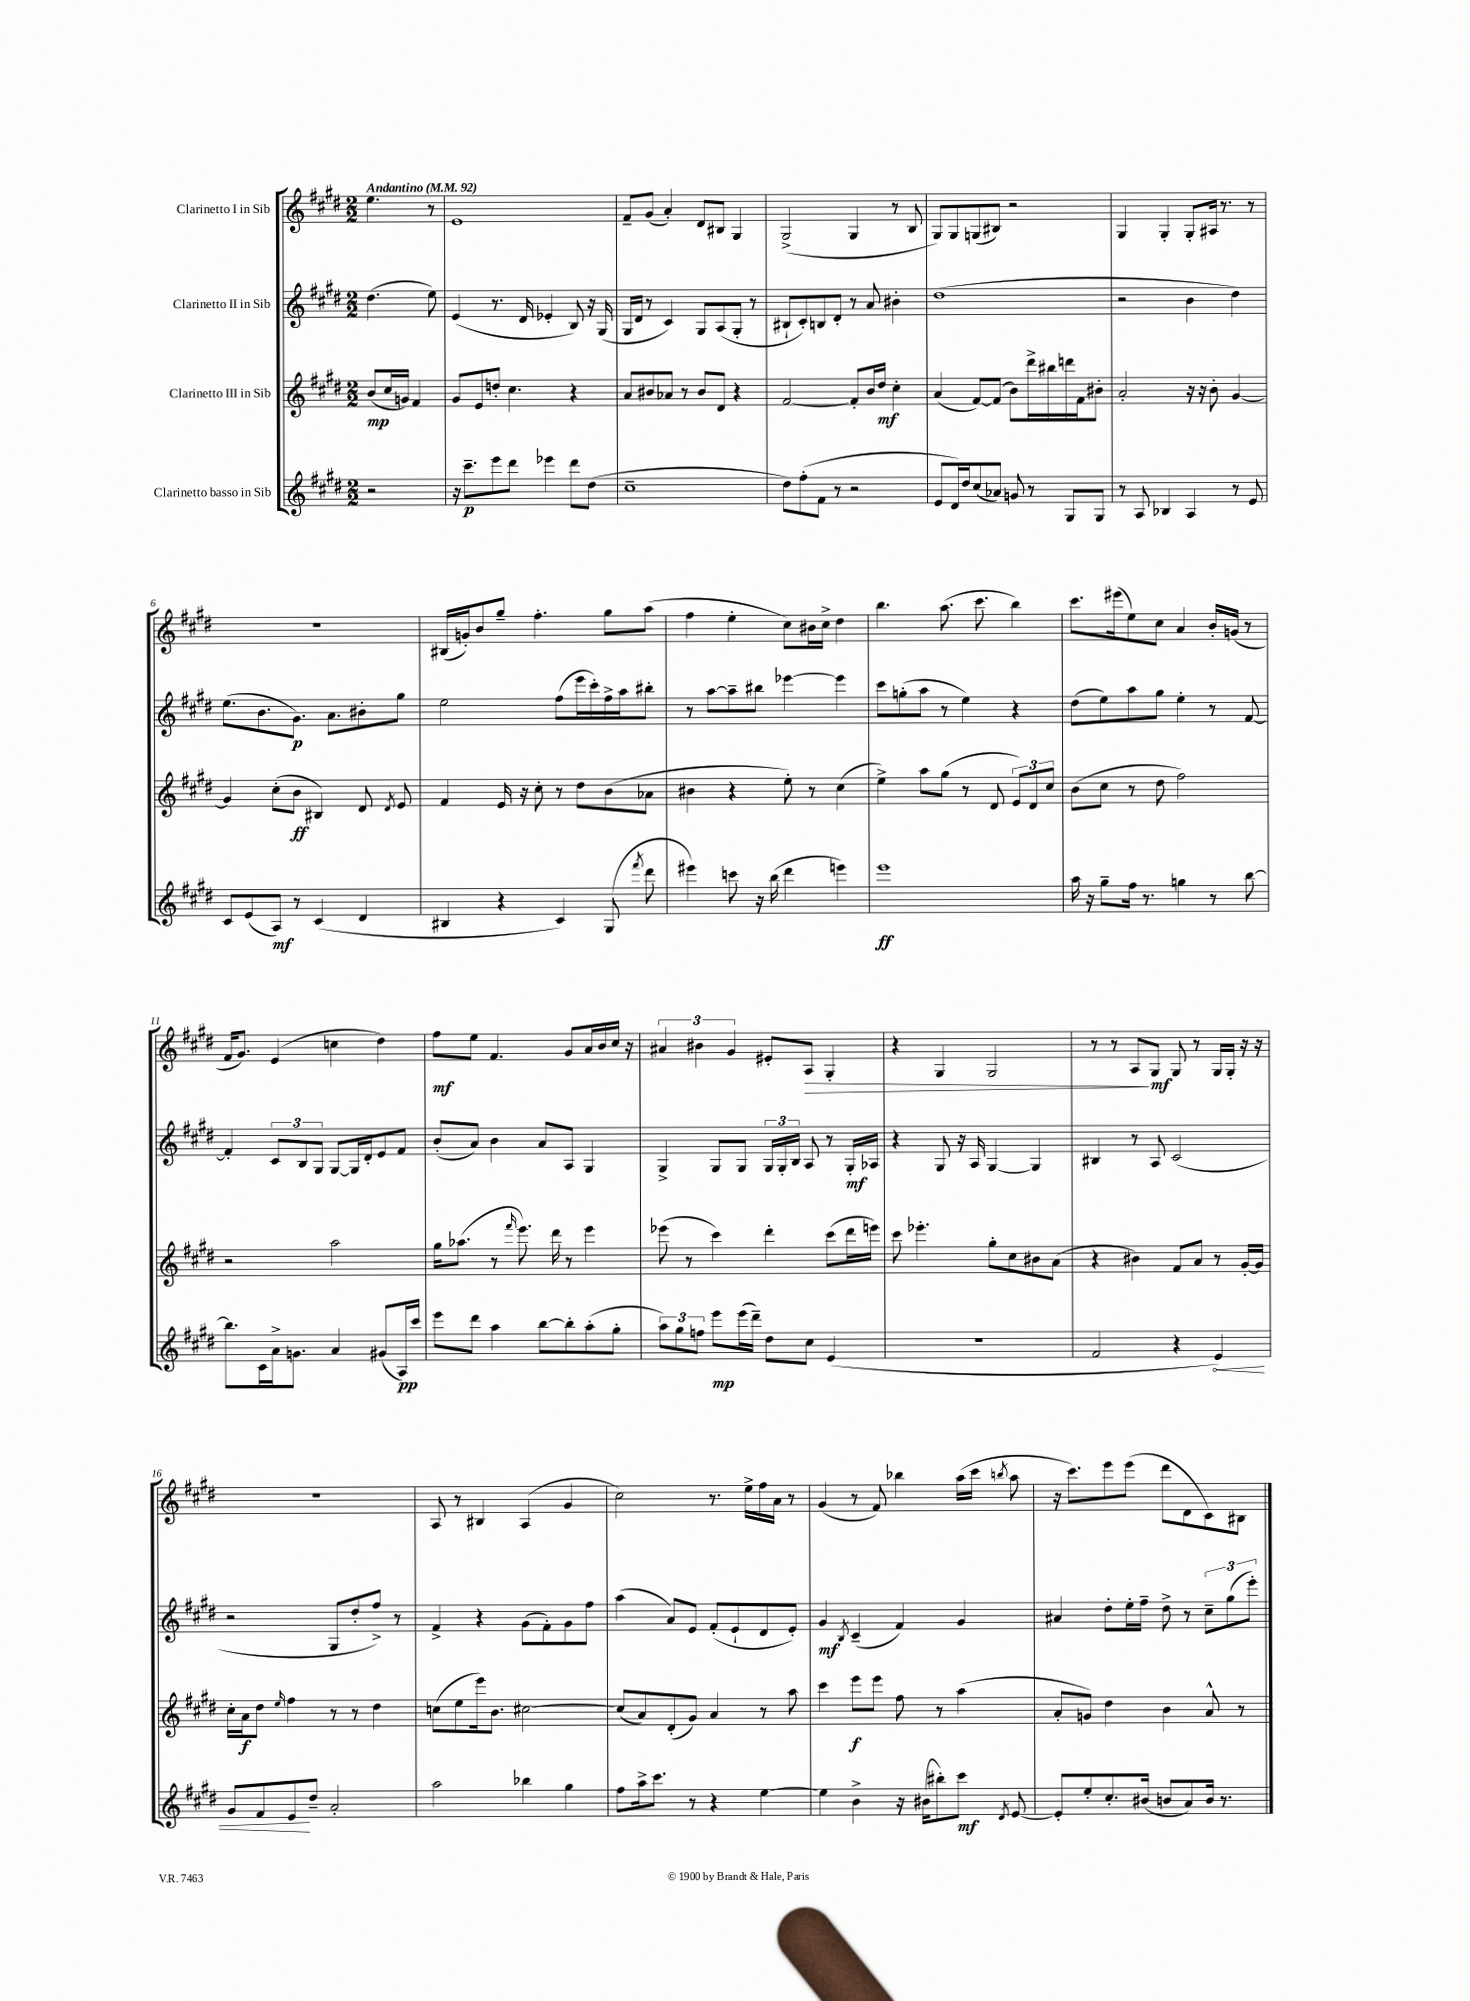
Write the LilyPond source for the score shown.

<<
\new StaffGroup <<
\new Staff = "s0" \with { instrumentName = "Clarinetto I in Sib" } {
    \clef treble \key e \major \numericTimeSignature \time 2/2 \partial 2 \tempo "Andantino" 4 = 92
    \autoBeamOff e''4. r8 |
    e'1 |
    fis'8[-- gis'8]( a'4-.) dis'8[ bis8] gis4 |
    gis2->( gis4 r8 b8 |
    gis8[) gis8 g8( bis8]) r2 |
    gis4 gis4-. gis8[-. ais16] r8. r8 |
    r1 |
    bis16[( g'16-.) b'8 gis''8]-- fis''4.-. gis''8[ a''8]( |
    fis''4 e''4-. cis''8[) bis'16 cis''16]-> dis''4 |
    b''4. a''8.( cis'''8. b''4) |
    cis'''8.[ eis'''16( e''8) cis''8] a'4 b'16[-. g'16]( r8 |
    fis'16[ gis'8.]) e'4( c''4 dis''4) |
    fis''8[\mf e''8] fis'4. gis'8[ a'16 b'16 cis''16] r16 |
    \tuplet 3/2 { ais'4 bis'4 gis'4 } eis'8[-. a8]\> gis4-. |
    r4 gis4 gis2 |
    r8 r8 a8[\! gis8]\mf gis8 r8 gis16[ gis16]-. r16 r16 |
    R1 |
    a8 r8 bis4 a4( gis'4 |
    cis''2) r8. e''16[-> fis''16 a'16] r8 |
    gis'4( r8 fis'8) bes''4 a''16[( cis'''16] \acciaccatura { b''8 } a''8 |
    r16 cis'''8.[) e'''8 e'''8]( dis'''8[ dis'8 cis'8) bis8] \bar "|." |
}
\new Staff = "s1" \with { instrumentName = "Clarinetto II in Sib" } {
    \clef treble \key e \major \numericTimeSignature \time 2/2 \partial 2
    \autoBeamOff dis''4.( e''8) |
    e'4( r8. dis'16 ees'4-. b8) r16 gis16( |
    gis16[ dis'16] r8 cis'4) gis8[ a8( gis8]-. r8 |
    bis8[-! cis'8-.) b8 dis'8]-. r8 a'8 bis'4-. |
    dis''1( |
    r2 b'4 dis''4) |
    e''8.[( b'8. gis'8.]\p) a'8.[ bis'8-. gis''8] |
    e''2 fis''8[( e'''16 cis'''16-.) fis''16-> a''16 bis''8]-. |
    r8 a''8[~ a''8-- bis''8] ees'''4~ ees'''4 |
    cis'''8[ g''8-.( a''8] r8 e''4) r4 |
    dis''8[( e''8) a''8 gis''8] e''4-. r8 fis'8~ |
    fis'4-. \tuplet 3/2 { cis'8[ b8 gis8] } gis8[~ gis16 dis'16-. e'8 fis'8] |
    b'8[-.( a'8]) b'4 a'8[ a8] gis4 |
    gis4-> gis8[ gis8] \tuplet 3/2 { gis16[ gis16-. b16] } a8 r8 gis16[-.\mf aes16] |
    r4 gis8 r16 a16 gis4~ gis4 |
    bis4 r8 a8 cis'2( |
    r2 gis8[ dis''8-. fis''8]->) r8 |
    fis'4-> r4 gis'8[( fis'8-.) gis'8 fis''8] |
    a''4( a'8[) e'8] fis'8[-.( e'8-! dis'8 e'8]-.) |
    gis'4\mf \acciaccatura { b8 } cis'4--( fis'4) gis'4 |
    ais'4 dis''8[-. e''16-. fis''16]-- dis''8-> r8 \tuplet 3/2 { cis''8[-- gis''8( e'''8]-.) } \bar "|." |
}
\new Staff = "s2" \with { instrumentName = "Clarinetto III in Sib" } {
    \clef treble \key e \major \numericTimeSignature \time 2/2 \partial 2
    \autoBeamOff b'8[\mp( cis''16 g'16]) fis'4 |
    gis'8[ e'8 d''8]-. cis''4. r4 |
    a'8[ bis'8 aes'8] r8 bis'8[ dis'8] r4 |
    fis'2~ fis'8[-. b'16 dis''16]\mf cis''4-. |
    a'4( fis'8[~) fis'8]( b'8[) dis'''16-> bis''16 d'''16 fis'16 bis'8]-. |
    a'2-. r16 r16 b'8-. gis'4~ |
    gis'4 cis''8[-.( b'8]\ff bis4) dis'8 \acciaccatura { dis'8 } e'8 |
    fis'4 e'16 r16 cis''8-. r8 dis''8[ b'8( aes'8] |
    bis'4 r4 e''8-.) r8 cis''4( |
    e''4->) a''8[ gis''8]( r8 dis'8 \tuplet 3/2 { e'8[) dis'8 cis''8] } |
    b'8[( cis''8] r8 dis''8 fis''2) |
    r2 a''2 |
    gis''16[ aes''8.]( r8 \grace { fis'''16 } e'''8.) dis'''16 r8 e'''4 |
    ees'''8( r8 cis'''4) dis'''4-. cis'''8[( dis'''16 e'''16]) |
    cis'''8 ees'''4.-. gis''8[-. cis''8 bis'8 a'8]( |
    r4 bis'4) fis'8[ a'8] r8 gis'16[~-. gis'16] |
    cis''16[-. a'16\f dis''8] \grace { e''16 } fis''4 r8 r8 dis''4 |
    c''8[( e''8 e'''16) b'8.] cis''2~ |
    cis''8[( a'8) dis'8-.( gis'8]) a'4 r8 a''8 |
    cis'''4 e'''8[\f e'''8] fis''8 r8 a''4( |
    a'8[-. g'8]) dis''4 b'4 a'8-^ r8 \bar "|." |
}
\new Staff = "s3" \with { instrumentName = "Clarinetto basso in Sib" } {
    \clef treble \key e \major \numericTimeSignature \time 2/2 \partial 2
    \autoBeamOff r2 |
    r16 cis'''8.[--\p e'''8 dis'''8] ees'''4 dis'''8[ dis''8]( |
    cis''1-- |
    dis''8[) fis''8-.( fis'8] r8 r2 |
    e'8[ dis'16) dis''16 cis''8( aes'8]) g'8 r8 gis8[ gis8] |
    r8 a8 bes4 a4 r8 e'8 |
    cis'8[ e'8( a8]\mf) r8 cis'4( dis'4 |
    bis4 r4 cis'4) gis8( \acciaccatura { fis'''8 } dis'''8 |
    eis'''4) c'''8 r16 b''16( dis'''4 e'''4) |
    e'''1\ff |
    a''16 r16 gis''8[-- fis''16] r8. g''4 r8 b''8~ |
    b''8.[ cis'16 a'16-> g'8.] a'4 gis'8[( a16\pp) cis'''16] |
    e'''8[ dis'''8] a''4 b''8[~ b''8-. a''8-.( gis''8]-. |
    \tuplet 3/2 { a''8[) gis''8 f''8] } e'''8[\mp e'''16( dis'''16]--) dis''8[ cis''8] e'4( |
    R1 |
    fis'2 r4 \once \override Hairpin.circled-tip = ##t e'4\<) |
    gis'8[ fis'8 e'8\! dis''8]-- a'2-. |
    a''2 bes''4 gis''4 |
    fis''8[ a''16-> cis'''8.] r8 r4 e''4~ |
    e''4 b'4-> r16 bis'16[( bis''8-.) cis'''8]\mf \acciaccatura { dis'8 } e'8~ |
    e'8[-. e''8-. cis''8.-. bis'16]( b'8[ a'8) b'16] r8. \bar "|." |
}
>>
>>
